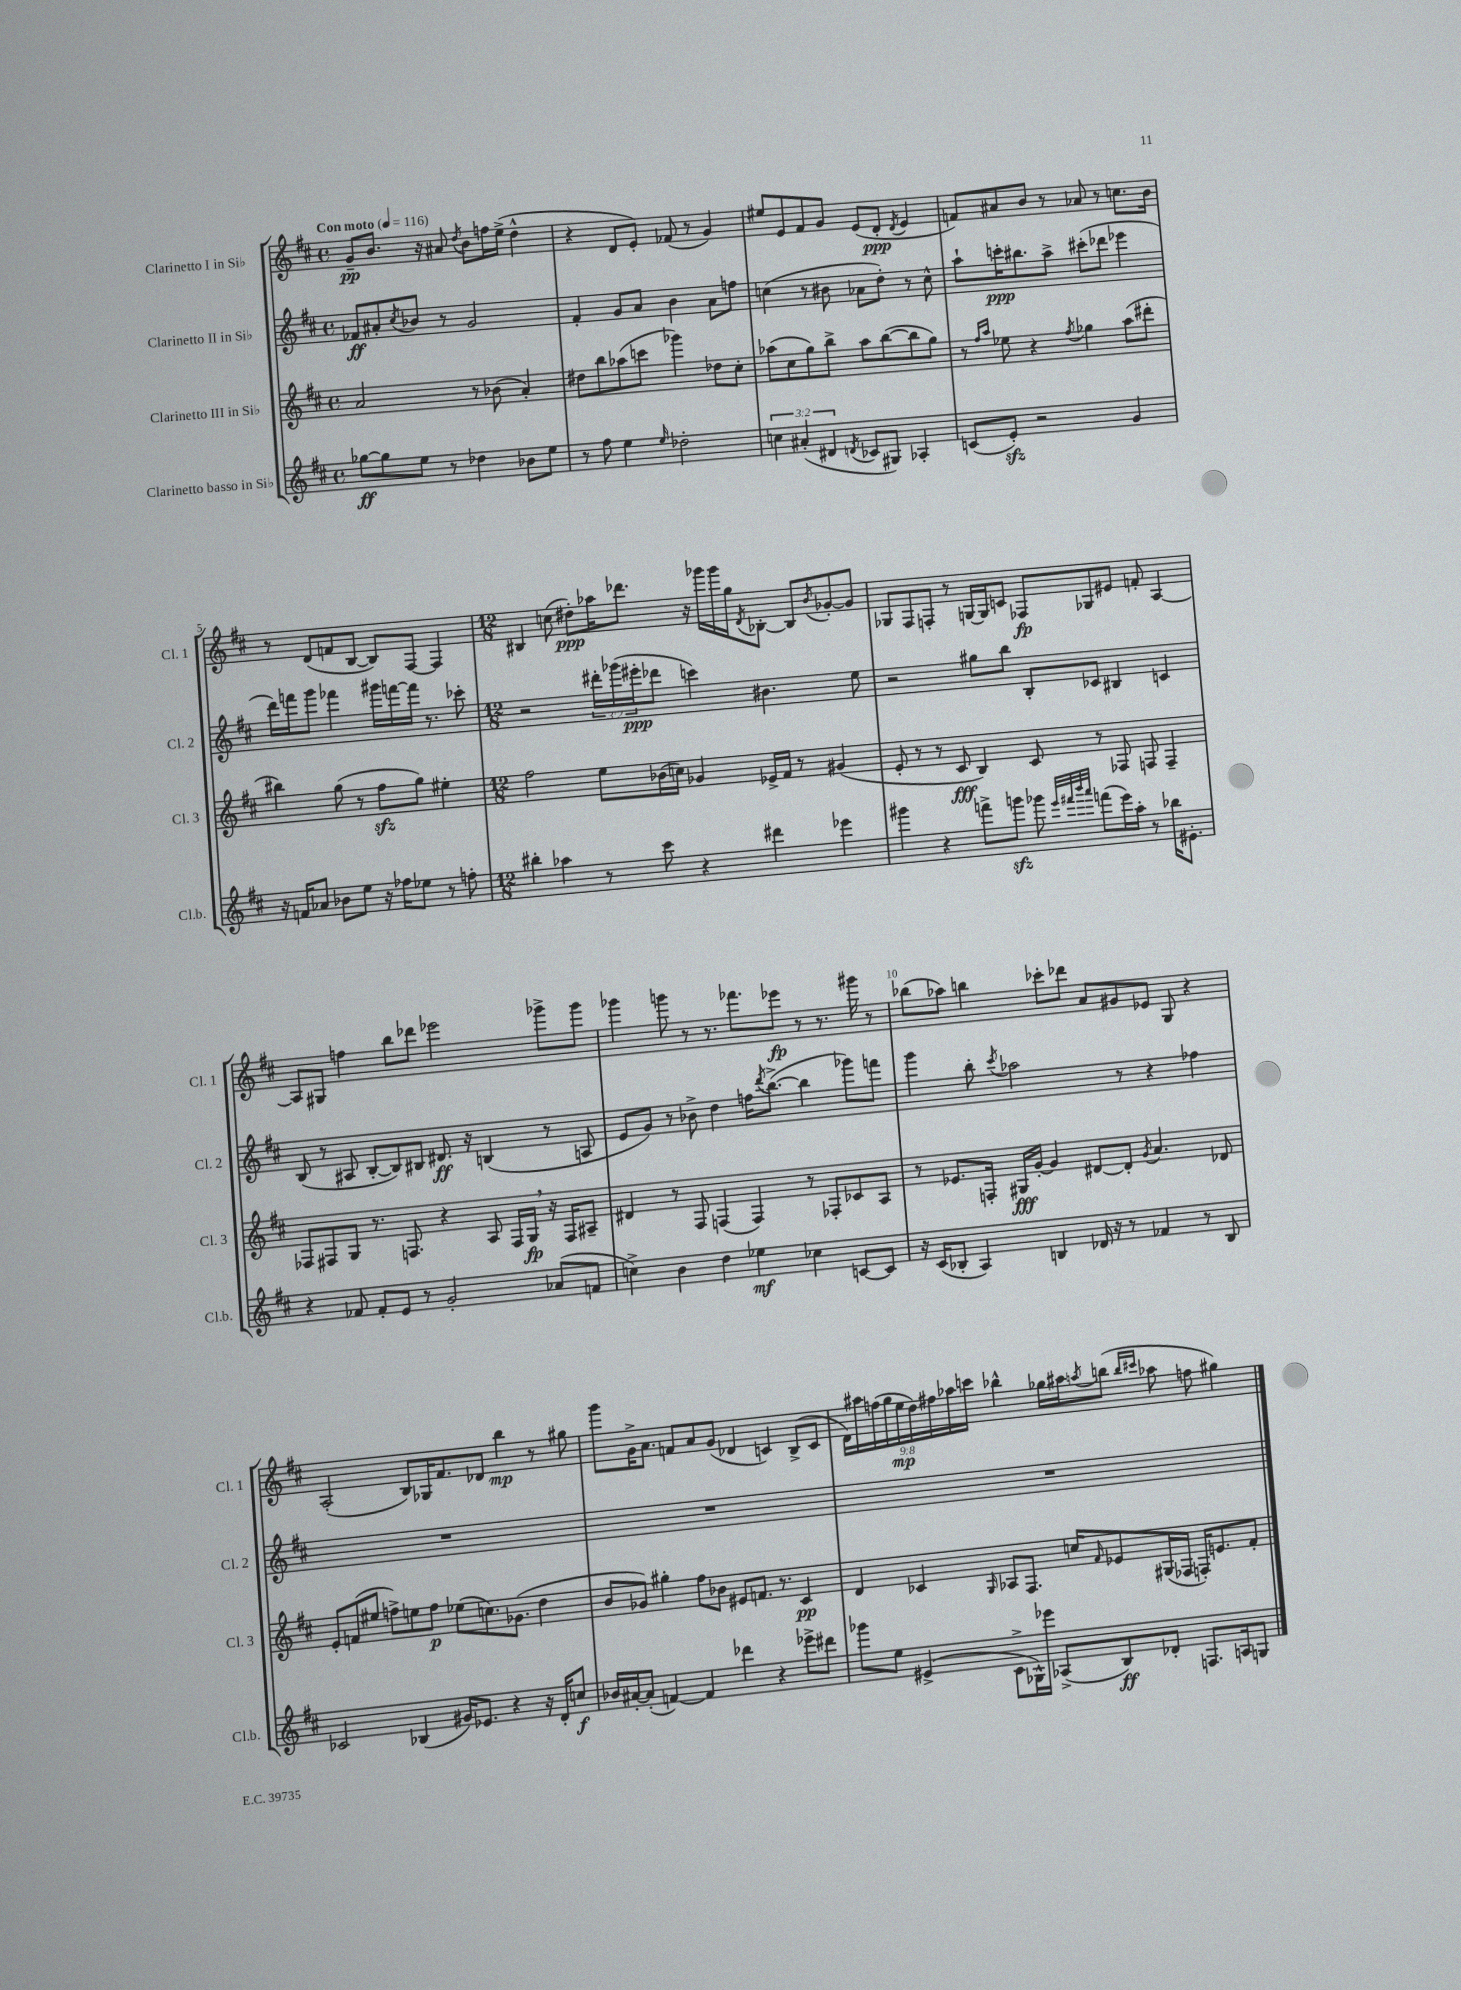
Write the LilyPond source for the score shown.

<<
\new StaffGroup <<
\new Staff = "s0" \with { instrumentName = "Clarinetto I in Sib" shortInstrumentName = "Cl. 1" } {
    \clef treble \key d \major \defaultTimeSignature \time 4/4 \override Staff.TupletNumber.text = #tuplet-number::calc-fraction-text \tempo "Con moto" 4 = 116
    g'8--\pp b'8. r16 ais'8 \acciaccatura { d''8 } b'8 f''16 e''16->( d''4-^ |
    r4 d'8 e'8-.) fes'8( r8 g'4) |
    eis''8 e'8 fis'8 g'8 e'8( d'8-.\ppp \acciaccatura { d'8 } e'4 |
    f'8) ais'8 b'8 r8 aes'8 r8 c''8. b'16 |
    r8 d'8( f'8 b8~ b8) fis8~ fis4 |
    \numericTimeSignature \time 12/8 bis4 c''8( dis''8-.\ppp) aes''16 des'''8. r16 ges'''16 ges'''16 g''16 \acciaccatura { d'8 } bes8~-. bes8 \acciaccatura { b'8 } ges'8~-. ges'8 |
    ges8 fis8 f8-. r8 g16~ g16 c'8 fes8\fp ges8 eis'8 f'8-. a4~ |
    a8 gis8 f''4 b''8 des'''8 ees'''2 ges'''8-> ges'''8 |
    ges'''4 g'''8 r8 r8. fes'''8. ees'''8\fp r8 r8. gis'''16 r8 |
    bes''8( aes''8) b''4 ces'''8-. des'''8 a'8 gis'8 ees'8 g8 r4 |
    a2-.( b8) ges16 fis'8. des'8 b''4\mp r8 gis''8 |
    g'''8 g'16-> a'8. f'8 a'8 g'8( des'4 c'4) b8->( c'8 |
    \tuplet 9/8 { d'16) ais''16 f''16( g''16 e''16\mp d''16) fis''16 aes''16 c'''16 } bes''4-^ ges''16 ais''16 \acciaccatura { a''8 } b''8( \grace { b''16 cis'''16 } aes''8 f''8 gis''4) \bar "|." |
}
\new Staff = "s1" \with { instrumentName = "Clarinetto II in Sib" shortInstrumentName = "Cl. 2" } {
    \clef treble \key d \major \defaultTimeSignature \time 4/4 \override Staff.TupletNumber.text = #tuplet-number::calc-fraction-text
    fes'8\ff ais'8-. \acciaccatura { cis''8 } bes'8 r8 g'2 |
    fis'4-. g'8 a'8 b'4 a'8 f''8 |
    c''4( r8 bis'8 aes'8 d''8-.) r8 c''8-^ |
    a''8-! c'''16-.\ppp bis''8. a''8-> cis'''8-.( des'''8 ees'''4 |
    d'''16) f'''16 g'''8 fes'''4 gis'''16 f'''16~ f'''16 r8. ces'''8-. |
    \numericTimeSignature \time 12/8 r2 \tuplet 3/2 { dis'''16-. ges'''16( eis'''16-.\ppp } des'''8 c'''4) bis'4. e''8 |
    r2 gis''8 b''8 b8-. ces'8 bis4 c'4 |
    b8( r8 ais8 b8~-. b8) bis8 dis'8.\ff r16 b4( r8 a8 |
    e'8 g'8) r8 bes'8-> d''4 f''16 \acciaccatura { d'''8 } b''8.~->( b''4 ges'''8) f'''8 |
    g'''4 b''8-. \acciaccatura { cis'''8 } aes''2 r8 r4 fes''4 |
    R1. |
    R1. |
    R1. \bar "|." |
}
\new Staff = "s2" \with { instrumentName = "Clarinetto III in Sib" shortInstrumentName = "Cl. 3" } {
    \clef treble \key d \major \defaultTimeSignature \time 4/4
    a'2 r8 bes'8( a'4-.) |
    dis''8 b''8 aes''8( c'''8 ges'''4) des''8 cis''8-. |
    aes''8( cis''8 g''8) b''8-> aes''8 b''8~( b''8 g''8) |
    r8 \grace { fis''16 a''16 } ees''8 r4 \acciaccatura { fis''8 } ges''4 a''8( dis'''8-. |
    bis''4) g''8( r8 fis''8\sfz g''8) eis''4-. |
    \numericTimeSignature \time 12/8 fis''2 e''8 bes'16( c''16) ges'4 ees'16-> fis'16 r8 gis'4( |
    e'8-. r8 r8 cis'8\fff b4) cis'8 r8 fes8 f8 f4-- |
    fes8 fis8 g8 r8. f8. r4 a8 f16 g16\fp \breathe r16 f16 ais8-- |
    dis'4 r8 fis8 f4( f4) r8 fes8-. ces'8 a8 |
    r8 ees'8. f16-. gis16\fff g'16~-. g'4 dis'8~ dis'8-. \acciaccatura { g'8 } a'4. des'8 |
    e'8-. f'8( eis''8 f''8->) e''8 f''8\p ees''8( c''8.) ges'8.( d''4 |
    b'8 ges'8) gis''4-. fis''8 bes'8 eis'8 f'8. r8. cis'4\pp |
    d'4 ces'4 \grace { g16 } aes8 fis8. c''16 \grace { fis'16 } ees'8 gis16( fes16 f16-.) e'8. fis'8-. \bar "|." |
}
\new Staff = "s3" \with { instrumentName = "Clarinetto basso in Sib" shortInstrumentName = "Cl.b." } {
    \clef treble \key d \major \defaultTimeSignature \time 4/4 \override Staff.TupletNumber.text = #tuplet-number::calc-fraction-text
    ges''8~\ff ges''8 e''8 r8 des''4 bes'8 e''8 |
    r8 fis''8 e''4 \grace { e''16 } des''2-. |
    \tuplet 3/2 { c''4 ais'4-.( dis'4 } \acciaccatura { d'8 } ces'8 gis8) aes4-. |
    c'8( e'8-.\sfz) r2 g'4 |
    r16 f'16 aes'8 bes'8 e''8 r16 fes''16 ees''8 r8 f''8-. |
    \numericTimeSignature \time 12/8 bis''4-. aes''4 r8 cis'''8 r4 dis'''4 ees'''4 |
    gis'''4 r4 f'''8-> g'''8\sfz ges'''8 \grace { e'''32 fis'''32 b'''32 a'''32 } f'''8( e'''16) a''16-. r8 bes''16 eis'8.-. |
    r4 fes'8 fes'8-. e'8 r8 g'2-. aes'8( f'8 |
    c''4->) b'4 d''4 ees''4\mf ces''4 c'8~ c'8 |
    r16 cis'16( bes8-. a4) b4 des'16 r16 r8 fes'4 r8 b8 |
    ces'2 bes4( gis'16) ees'8. r4 r16 d'16-. c''8\f |
    bes'16 ais'16~-. ais'8-.( f'4~) f'4 des'''4 r4 ees'''8-> dis'''8 |
    ges'''8 e''8 eis'4->( cis'8-> ges16-^) ees'''16 aes8->( b8\ff) des'8-. f8. a16 g8 \bar "|." |
}
>>
>>
\layout { \context { \Score \override BarNumber.break-visibility = ##(#f #t #t) barNumberVisibility = #(every-nth-bar-number-visible 5) } }
